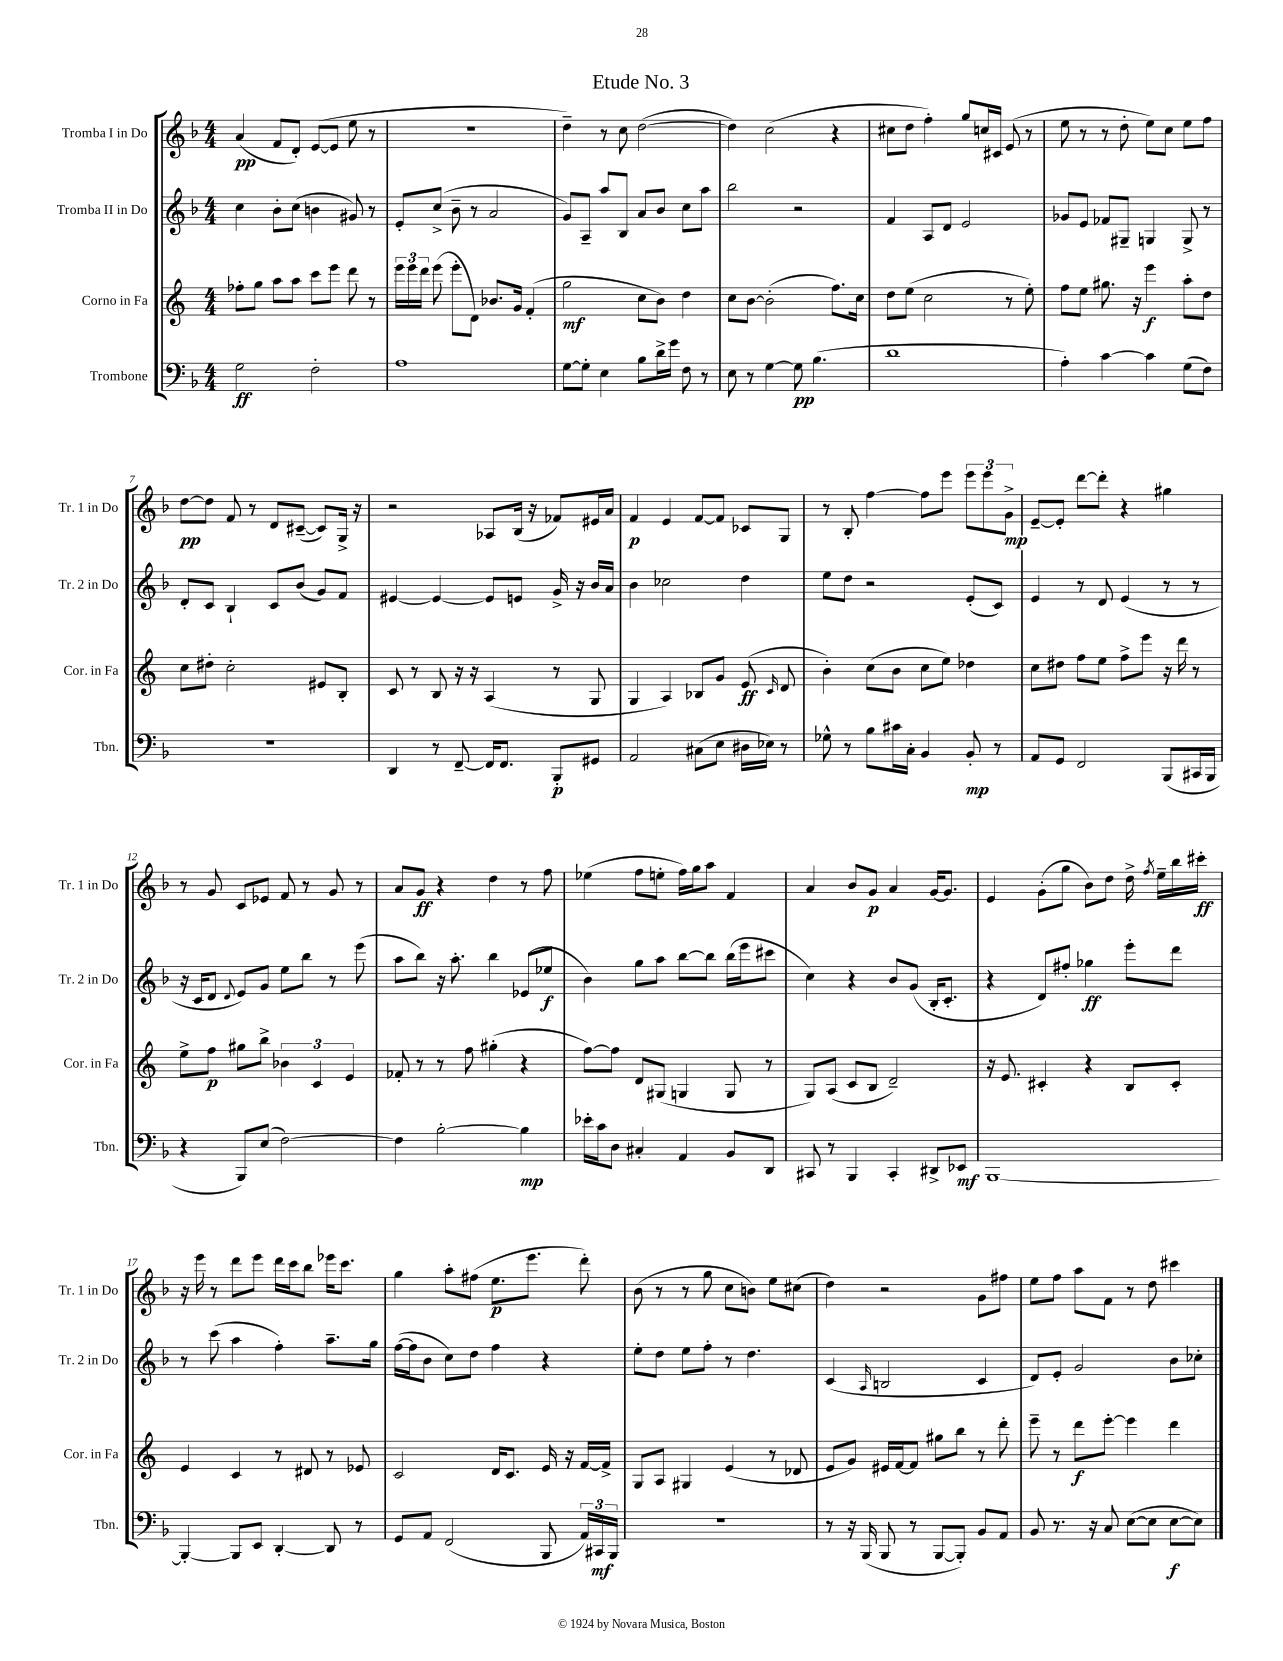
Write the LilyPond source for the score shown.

\header { title = "Etude No. 3" }
<<
\new StaffGroup <<
\new Staff = "s0" \with { instrumentName = "Tromba I in Do" shortInstrumentName = "Tr. 1 in Do" } {
    \clef treble \key f \major \numericTimeSignature \time 4/4
    \autoBeamOff a'4\pp( f'8[ d'8]-.) e'8[~( e'8] e''8 r8 |
    R1 |
    d''4--) r8 c''8 d''2~( |
    d''4) c''2( r4 |
    cis''8[ d''8] f''4-.) g''8[ c''16 cis'16] e'8( r8 |
    e''8 r8 r8 d''8-. e''8[) c''8] e''8[ f''8] |
    d''8[~\pp d''8] f'8 r8 d'8[ cis'8]~--( cis'8[) g16]-> r16 |
    r2 aes8[ bes16]( r16 fes'8[) eis'16 a'16] |
    f'4\p e'4 f'8[~ f'8] ces'8[ g8] |
    r8 bes8-. f''4~ f''8[ e'''8] \tuplet 3/2 { e'''8[ e'''8 g'8]->\mp } |
    e'8[~-- e'8]-. d'''8[~ d'''8]-. r4 gis''4 |
    r8 g'8 c'8[ ees'8] f'8 r8 g'8 r8 |
    a'8[ g'8]\ff r4 d''4 r8 f''8 |
    ees''4( f''8[ e''8]-. f''16[) g''16 a''8] f'4 |
    a'4 bes'8[ g'8]\p a'4 g'16[~ g'8.] |
    e'4 g'8[-.( g''8] bes'8[) d''8] d''16-> \acciaccatura { f''8 } e''16[-- bes''16 cis'''16]-.\ff |
    r16 e'''16 r8 d'''8[ e'''8] d'''16[ c'''16 bes''8] ees'''16[ c'''8.] |
    g''4 a''8[-. fis''8]( e''8.[\p e'''8.] d'''8-.) |
    bes'8( r8 r8 g''8 c''8[ b'8]) e''8[ cis''8]( |
    d''4) r2 g'8[ fis''8] |
    e''8[ f''8] a''8[ f'8] r8 d''8 cis'''4 \bar "|." |
}
\new Staff = "s1" \with { instrumentName = "Tromba II in Do" shortInstrumentName = "Tr. 2 in Do" } {
    \clef treble \key f \major \numericTimeSignature \time 4/4
    \autoBeamOff c''4 bes'8[-. c''8]( b'4 gis'8) r8 |
    e'8[-. c''8]->( bes'8-- r8 a'2 |
    g'8[) a8]-- a''8[ bes8] a'8[ bes'8] c''8[ a''8] |
    bes''2 r2 |
    f'4 a8[ d'8] e'2 |
    ges'8[ e'8] fes'8[ gis8]-- g4 g8-> r8 |
    d'8[-. c'8] bes4-! c'8[ bes'8]( g'8[) f'8] |
    eis'4~ eis'4~ eis'8[ e'8] g'16-> r16 bes'16[ a'16] |
    bes'4 ces''2 d''4 |
    e''8[ d''8] r2 e'8[-.( c'8]) |
    e'4 r8 d'8 e'4( r8 r8 |
    r16 c'16[ d'8] \appoggiatura { d'8 } e'8[) g'8] e''8[ bes''8] r8 e'''8( |
    a''8[ bes''8]) r16 a''8.-. bes''4 ees'8[( ees''8]\f |
    bes'4) g''8[ a''8] bes''8[~ bes''8] bes''16[( e'''16 cis'''8] |
    c''4) r4 bes'8[ g'8]( bes16[-. c'8.]-. |
    r4 d'8[) fis''8]-. ges''4\ff e'''8[-. d'''8] |
    r8 c'''8( a''4 f''4-.) a''8.[-- g''16] |
    f''16[~( f''16 bes'8] c''8[) d''8] f''4 r4 |
    e''8[-. d''8] e''8[ f''8]-. r8 d''4. |
    c'4( \grace { a16 } b2 c'4 |
    d'8[) e'8]-. g'2 bes'8[ ces''8]-. \bar "|." |
}
\new Staff = "s2" \with { instrumentName = "Corno in Fa" shortInstrumentName = "Cor. in Fa" } {
    \clef treble \key c \major \numericTimeSignature \time 4/4
    \autoBeamOff fes''8[-. g''8] a''8[ a''8] c'''8[ e'''8] d'''8 r8 |
    \tuplet 3/2 { e'''16[ e'''16 d'''16] } e'''8( e'''8[-. d'8]) bes'8.[ g'16] f'4-.( |
    g''2\mf c''8[ b'8]) d''4 |
    c''8[ b'8]~ b'2-.( f''8.[) c''16] |
    d''8[ e''8]( c''2 r8 e''8-.) |
    f''8[ e''8] gis''8. r16 e'''4\f a''8[-. d''8] |
    c''8[ dis''8]-. c''2-. eis'8[ b8]-. |
    c'8 r8 b8 r16 r16 a4( r8 g8 |
    g4 a4) bes8[ g'8] e'8\ff( \grace { c'16 } d'8 |
    b'4-.) c''8[( b'8] c''8[ e''8]) des''4 |
    c''8[ dis''8] f''8[ e''8] f''8[-> e'''8] r16 d'''16 r8 |
    e''8[-> f''8]\p gis''8[ b''8]-> \tuplet 3/2 { bes'4 c'4 e'4 } |
    fes'8-. r8 r8 f''8 gis''4-.( r4 |
    f''8[~) f''8] d'8[ gis8]( g4 g8 r8 |
    g8[) a8]( c'8[ b8] d'2--) |
    r16 e'8. cis'4-. r4 b8[ cis'8]-. |
    e'4 c'4 r8 dis'8 r8 ees'8 |
    c'2 d'16[ c'8.] e'16 r16 f'16[~ f'16]-> |
    g8[ a8] gis4 e'4( r8 des'8 |
    e'8[ g'8]) eis'16[ f'16~ f'8] gis''8[ b''8] r8 d'''8-. |
    e'''8-- r8 d'''8[\f e'''8]~-. e'''4 d'''4 \bar "|." |
}
\new Staff = "s3" \with { instrumentName = "Trombone" shortInstrumentName = "Tbn." } {
    \clef bass \key f \major \numericTimeSignature \time 4/4
    \autoBeamOff g2\ff f2-. |
    a1 |
    g8[~ g8]-. e4 bes8[ d'16-> g'16] f8 r8 |
    e8 r8 g4~ g8\pp bes4.( |
    d'1 |
    a4-.) c'4~ c'4 g8[( f8]) |
    R1 |
    d,4 r8 f,8~-- f,16[ f,8.] bes,,8[-.\p gis,8] |
    a,2 cis8[( e8] dis16[ ees16]) r8 |
    ges8-^ r8 bes8[ cis'16 c16]-. bes,4 bes,8-.\mp r8 |
    a,8[ g,8] f,2 bes,,8[( cis,16 bes,,16] |
    r4 bes,,8[) e8]( f2~) |
    f4 bes2~-. bes4\mp |
    ees'16[-. c'16 d8] cis4-. a,4 bes,8[ d,8] |
    cis,8 r8 bes,,4 cis,4-. dis,8[-> ees,8]\mf |
    bes,,1~ |
    bes,,4~-. bes,,8[ e,8] d,4~-. d,8 r8 |
    g,8[ a,8] f,2( bes,,8 \tuplet 3/2 { a,16[) cis,16\mf bes,,16] } |
    r1 |
    r8 r16 bes,,16( bes,,8 r8 bes,,8[~ bes,,8]-.) bes,8[ a,8] |
    bes,8 r8. r16 c8 e8[~( e8] e8[~\f e8]) \bar "|." |
}
>>
>>
